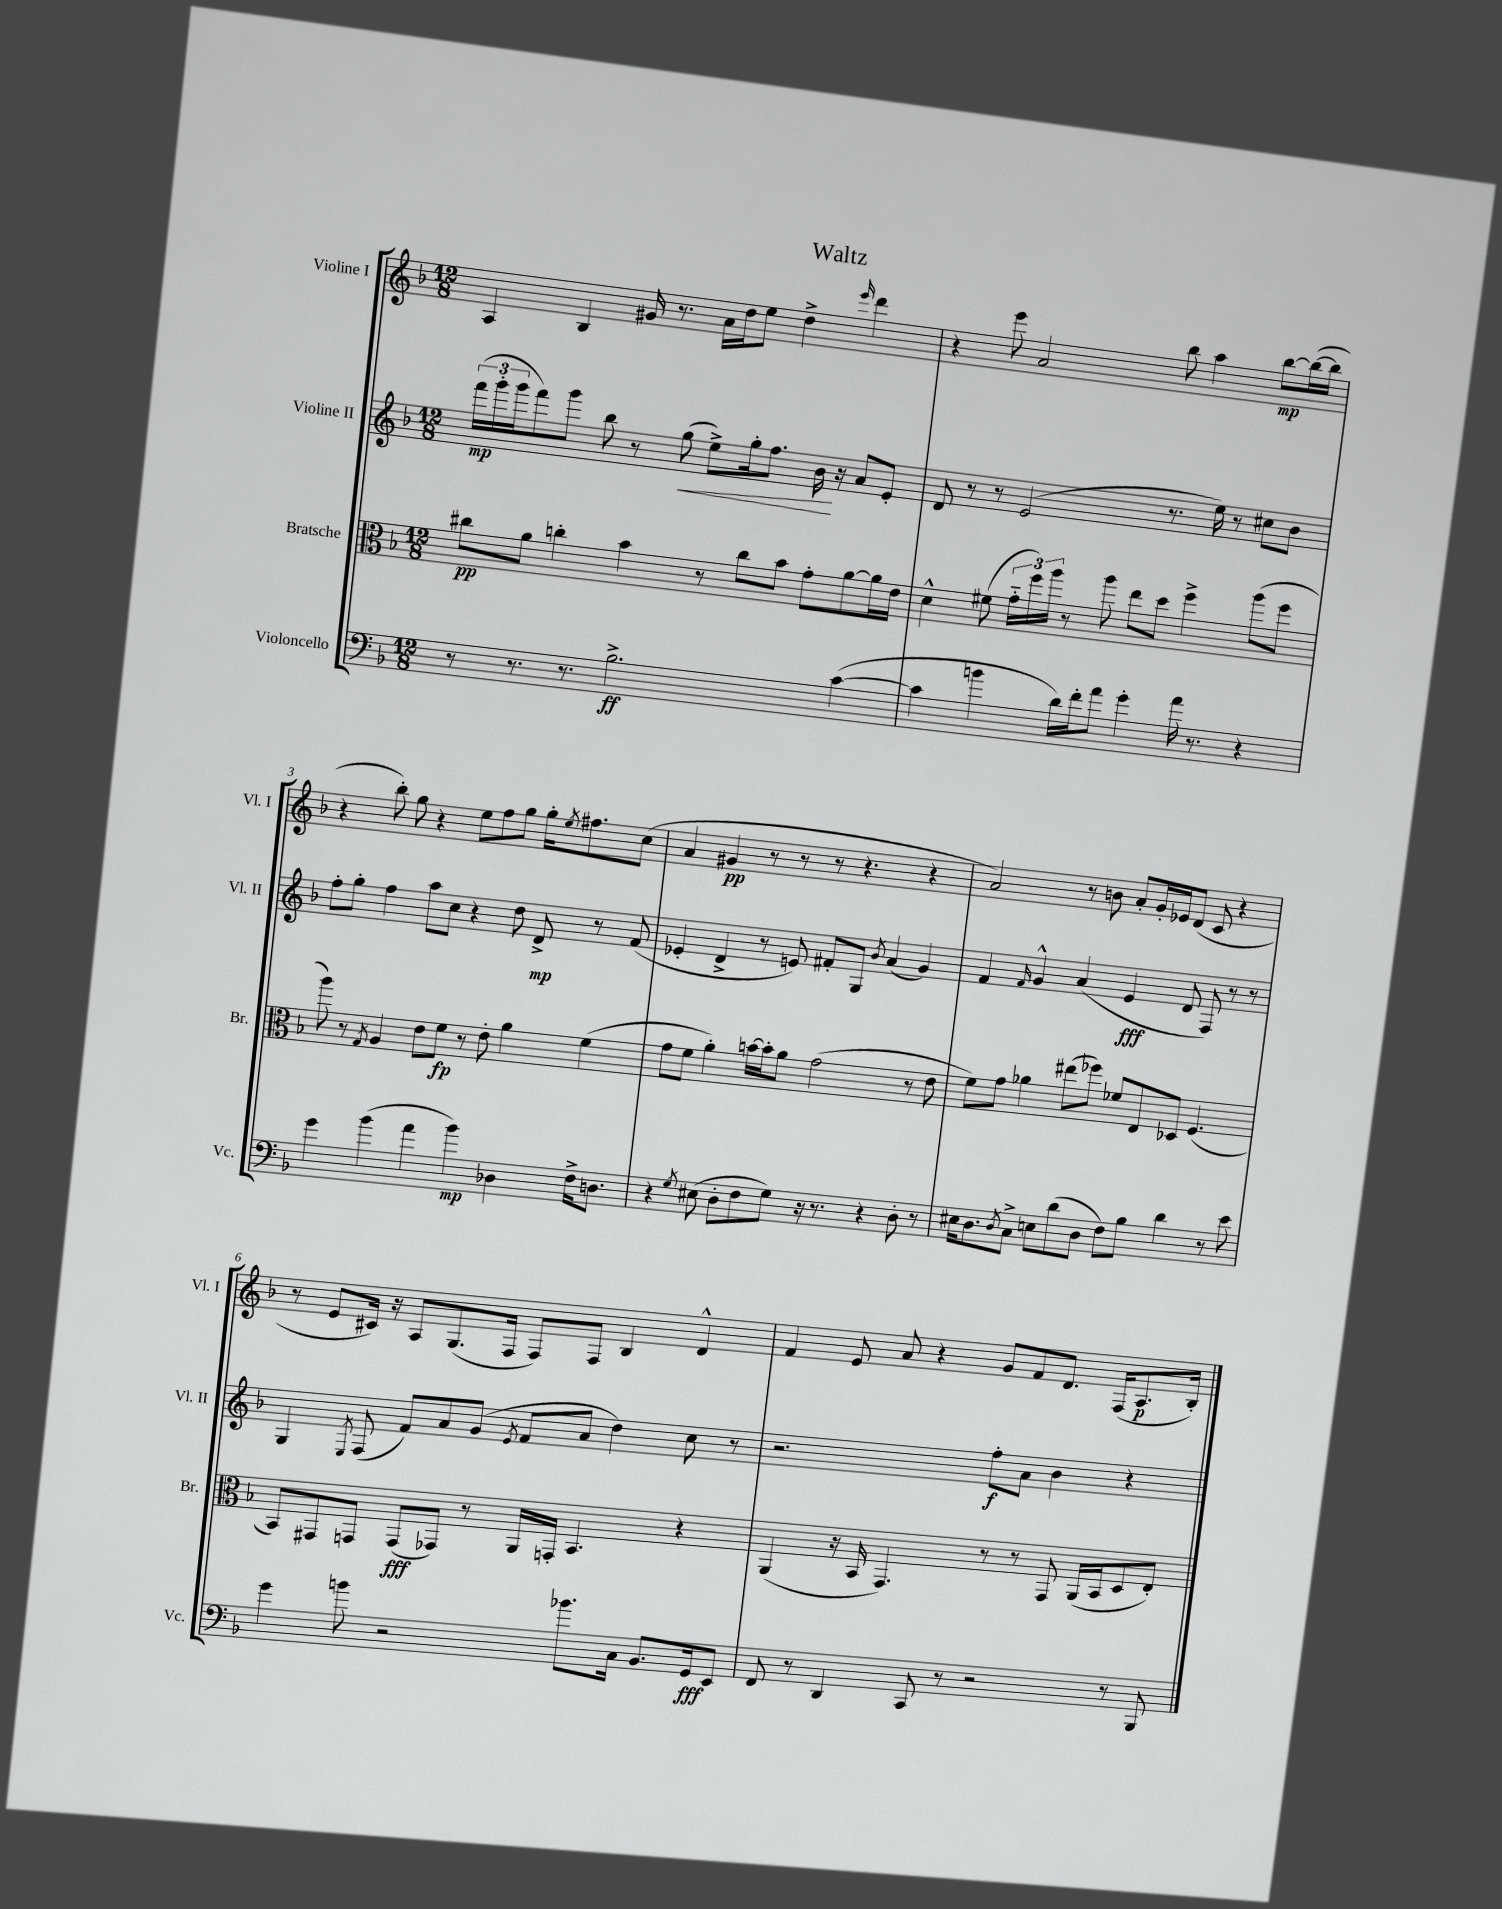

**kern	**kern	**kern	**kern
*staff4	*staff3	*staff2	*staff1
*clefF4	*clefC3	*clefG2	*clefG2
*k[b-]	*k[b-]	*k[b-]	*k[b-]
*M12/8	*M12/8	*M12/8	*M12/8
8r	8cc#	(24fff	4A
.	.	24ggg'	.
.	.	24ggg	.
8.r	8a	8fff)	.
.	4cc'	8ggg	4B-
8.r	.	.	.
.	.	8bb-	.
2.B-^	4b-	8r	16g#
.	.	.	8.r
.	.	(8gg	.
.	8r	8ee^)	16a
.	.	.	16dd
.	8cc	16gg'	8ee
.	.	8.ff	.
.	8b-	.	4dd^
.	8g'	16b-	.
.	.	16r	.
.	.	.	16qqeee
([4c	[8a	8a	4ddd
.	16a]	8e'	.
.	16e	.	.
=	=	=	=
4c]	4d^^	8d	4r
.	.	8r	.
4b	(8f#	8r	8eee
.	24g'~	(2e	2a
.	24ff)	.	.
.	24aa	.	.
16d)	8r	.	.
16f'	.	.	.
8a	8aa	.	.
4g'	8ee	.	.
.	8dd	8.r	8bb-
16a	4ff^	.	4aa
8.r	.	16ee)	.
.	.	8r	.
4r	(8aa	8cc#	[8bb-
.	8ff	8b-	(16bb-_
.	.	.	16bb-]
=	=	=	=
4g	8aa)	8ff'	4r
.	8r	8gg'	.
.	8qG	.	.
(4b-	4A	4ff	8bb-')
.	.	.	8gg
4a	8e	8aa	4r
.	8f	8cc	.
4b-)	8r	4r	8ee
.	8e'	.	8ff
4D-	4a	8dd	8gg
.	.	8d^	16gg'
.	.	.	8qee
.	.	.	8.ff#
16F^	(4f	8r	.
8.D	.	.	.
.	.	(8f	(8cc
=	=	=	=
4r	8g	4e-'	4a
.	8f	.	.
8qG	.	.	.
(8E#	4a')	4d^	4g#
8D'	.	.	.
8F	[16b	8r	8r
.	16b']	.	.
8G)	8a	8e)	8r
16r	(2g	8f#'	8r
8.r	.	.	.
.	.	8G	4.r
.	.	8qb-	.
4r	.	(4a	.
8D'	8r	4g)	4r
8r	8e	.	.
=	=	=	=
16E#	8f)	4f	2a)
8.D	.	.	.
.	8g	.	.
8qD	.	16qqf	.
8C^	4a-	4g^^	.
8E	.	.	.
(8d	(8ee#	(4a	8r
8D	8ff-)	.	8b
8F)	8f-	4e	8a'
8B-	8E	.	16g'
.	.	.	16e-
4d	8D-	8d	(8d
.	(4.F	8F)	8c
8r	.	8r	4r
8e	.	8r	.
=	=	=	=
4g	8BB-)	4G	8r
.	8GG#	.	8e
.	.	8qE	.
8b	8GG	(8F	16c#)
.	.	.	16r
2r	(8GG	8f)	8A
.	8GG-)	8a	(8.G
.	8r	(8g	.
.	.	.	16F
.	.	8qe	.
.	16AA	8f	8F)
.	16GG'	.	.
8.b-	4.BB-	8a	8F
.	.	4dd)	4B-
16C	.	.	.
8.BB-	.	.	.
.	4r	8cc	4d^^
16GG	.	.	.
8EE	.	8r	.
=	=	=	=
8FF	(4AA	2.r	4f
8r	.	.	.
4DD	16r	.	8e
.	16BB-	.	.
.	4.GG)	.	8a
8CC	.	.	4r
8r	.	.	.
2r	8r	8ff'	8g
.	8r	8a	8f
.	8GG	4b-	8.d
.	(16AA	.	.
.	16BB-	.	(16F
8r	8D	4r	8.A
8BBB-	8E')	.	.
.	.	.	16B-')
==	==	==	==
*-	*-	*-	*-
